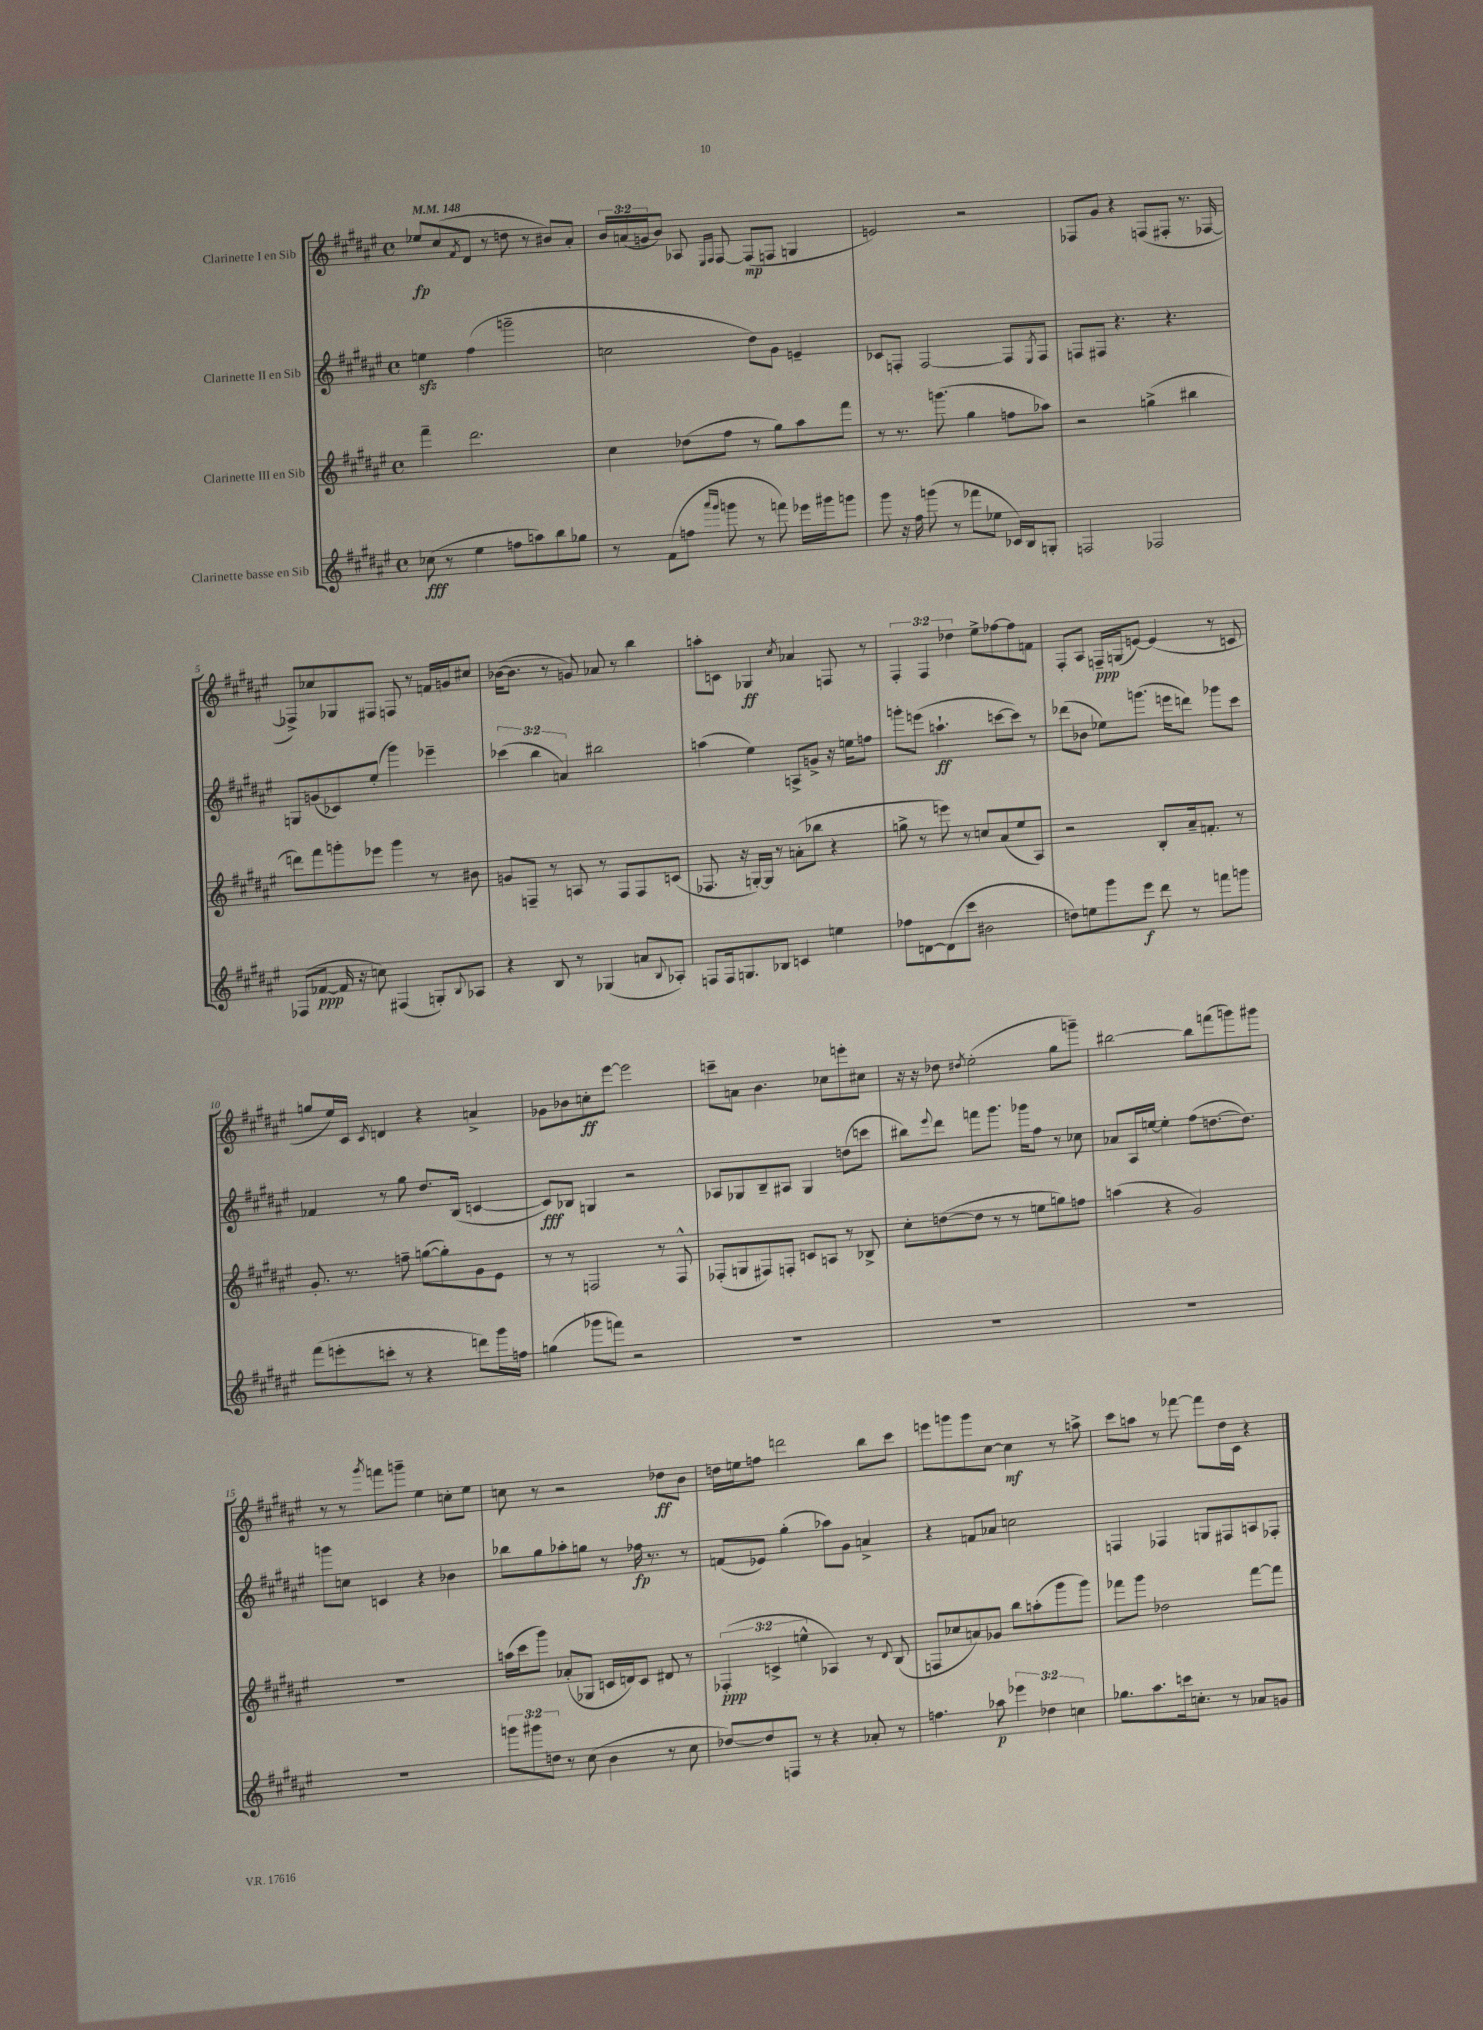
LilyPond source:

<<
\new StaffGroup <<
\new Staff = "s0" \with { instrumentName = "Clarinette I en Sib" } {
    \clef treble \key fis \major \defaultTimeSignature \time 4/4 \override Staff.TupletNumber.text = #tuplet-number::calc-fraction-text \tempo 4 = 148
    ees''8\fp cis''8( \acciaccatura { fis'8 } dis'8 r8 d''8 r8 bis'8) ais'8-. |
    \tuplet 3/2 { b'16 a'16( g'16 } b'8) aes8 \grace { eis16 fis16 } fis8~ fis8\mp( f8 g4 |
    e'2) r2 |
    fes8 gis'8 r4 f8( fis8-. r8. fes16~ |
    fes8->) ces''8 ges8 fis8 f8 r8 f'16 g'16 cis''8 |
    bes'16~( bes'8. r8 g'8) aes'8 r8 b''4 |
    a''8-. c'8 ges4\ff \acciaccatura { cis''8 } aes'4 f8 r8 |
    \tuplet 3/2 { fis4-. fis4 des''4 } eis''8-> fes''8~ fes''8 f'8 |
    fis8-. ais8 f16--\ppp g16( e'8~) e'4( r8 c'8 |
    g''8 eis''16) cis'16 \acciaccatura { cis'8 } d'4 r4 a'4-> |
    ges'8 bes'8 c''8-.\ff eis'''8~ eis'''2 |
    c'''8-- a'8 b'4. ces''8 e'''8-. cis''8 |
    r16 r16 des''8 \acciaccatura { dis''8 } eis''2-.( gis''8 g'''8--) |
    bis''2~ bis''8 f'''8( g'''8) gis'''8 |
    r8 r8 \acciaccatura { gis'''8 } f'''8 g'''8-- eis''4 c''8-. eis''8 |
    c''8 r8 r2 des''8\ff b'8 |
    d''16 e''16 f''8 d'''2 b''8 cis'''8 |
    e'''8 g'''8 g'''8 cis''8~ cis''4\mf r8 a''8-> |
    cis'''8 a''8 r8 fes'''8~ fes'''8 dis''16 cis'16 r4 \bar "|." |
}
\new Staff = "s1" \with { instrumentName = "Clarinette II en Sib" } {
    \clef treble \key fis \major \defaultTimeSignature \time 4/4 \override Staff.TupletNumber.text = #tuplet-number::calc-fraction-text
    e''4\sfz fis''4( g'''2-- |
    c''2 dis''8) gis'8 e'4-- |
    ces'8 f8-. f2~ f8 \acciaccatura { eis8 } f8 |
    f8 fis8 r4. r4. |
    g8 g'8( ces'8) eis''8-.( gis'''4) ees'''4-- |
    \tuplet 3/2 { ces'''4( b''4 a'4) } bis''2 |
    a''4( eis''4) a8-> g'8-> r16 e''16 f''8 |
    g'''8-. e'''8( a''4.-!\ff c'''8~ c'''8) r8 |
    des'''8( bes'8 ees''8) g'''8.( e'''16 d'''8) ges'''8 cis'''8 |
    fes'4 r8 gis''8 dis''8. b16( c'4~ |
    c'8\fff) bes8 g4 r2 |
    aes8 ges8 b8-- ais8 ges4 d''8( c'''8 |
    bis''8) \appoggiatura { eis'''8 } dis'''8 f'''8 gis'''8. ges'''16 fis''8 r8 ces''8 |
    aes'8 ais16 e''16~ e''4-. fis''8( d''8.~ d''8.) |
    g'''8 c''8 c'4 r4 bes'4 |
    bes''8 gis''8 aes''8-. g''8 r8 fes''16\fp r8. r8 |
    f'8( ees'8) gis''4-.( aes''8) gis'8 a'4-> |
    r4 f'8 aes'8 c''2 |
    f4 fes4 g8 fis8 a8 fes8-. \bar "|." |
}
\new Staff = "s2" \with { instrumentName = "Clarinette III en Sib" } {
    \clef treble \key fis \major \defaultTimeSignature \time 4/4 \override Staff.TupletNumber.text = #tuplet-number::calc-fraction-text
    fis'''4-- dis'''2. |
    cis''4 des''8( fis''8 r8 gis''8) ais''8 fis'''8 |
    r8 r8. g'''8.( gis''4 f''8 aes''8) |
    r2 g''4->( bis''4 |
    d'''8) fis'''8 g'''8-. ees'''8 g'''4 r8 bis'8 |
    g'8 f8-- r8 a8 r8 f8 f8 c'8( |
    fes8. r16 g16~-.) g16 r8 a'8-.( bes''8 r4 |
    g''8-> r8 e'''8) r8 c''8 ais'8( eis''8 ais8) |
    r2 b8-. ais'16-- f'8.-. r8 |
    gis'8.-. r8. f''8-- g''8~( g''8-.) gis'8 eis'8 |
    r8 r8 f2 r8 f8-^ |
    fes8-.( g8 fis8) f8-. c'8 a8 r8 bes8-> |
    cis''8-. d''8~( d''8 r8 r8 e''8 g''8) f''8 |
    a''4( r4 gis'2) |
    R1 |
    a''16( cis'''16 gis'''8) aes'8-.( ges8 c'16 d'16) c'8 dis'8 r8 |
    \tuplet 3/2 { fes4-.\ppp( c'4-> e''4-^ } aes4) r8 \appoggiatura { dis'8 } b8( |
    f8 ces''8 a'8) ges'8 b''8 a''8-.( gis'''8 gis'''8) |
    fes'''8 gis'''8 des''2 fes'''8~ fes'''8 \bar "|." |
}
\new Staff = "s3" \with { instrumentName = "Clarinette basse en Sib" } {
    \clef treble \key fis \major \defaultTimeSignature \time 4/4 \override Staff.TupletNumber.text = #tuplet-number::calc-fraction-text
    ces''8\fff( r8 eis''4 f''8 a''8) b''8 ges''8 |
    r8 fis'8( f''8 \grace { ais'''16 gis'''16 } g'''8 r8 f'''8) ees'''16 gis'''16 g'''8 |
    gis'''8 r16 fis''16 g'''8( r8 fes'''8 ees''8 ces'16) b16 g8-. |
    f2 fes2 |
    fes8( fes'8~\ppp fes'16 r16 c''8) fis4( g8-.) \appoggiatura { b8 } aes8 |
    r4 b8 r8 ges4( a'8 \appoggiatura { b8 } aes8-.) |
    f8 f16 g8. bes8 c'4 e''4 |
    fes''8 d'8~ d'8( cis'''8 bis'2 |
    d''8) e''8 gis'''8 eis'''8\f dis'''8 r8 f'''8 g'''8 |
    fis'''8( e'''8-. c'''8-. r8 r4 d'''8) gis'''16 f''16 |
    g''4( ges'''8 f'''8) r2 |
    R1 |
    R1 |
    R1 |
    R1 |
    \tuplet 3/2 { g'''8 gis'''8 d''8 } r8 cis''8( b'4 r8 cis''8 |
    des''8~) des''8 f8 r8 r4 aes'8-. r8 |
    f''4. aes''8\p \tuplet 3/2 { ees'''4 des''4 c''4 } |
    ges''8. ais''8. c'''16 c''8.-. r8 aes'8 g'8 \bar "|." |
}
>>
>>
